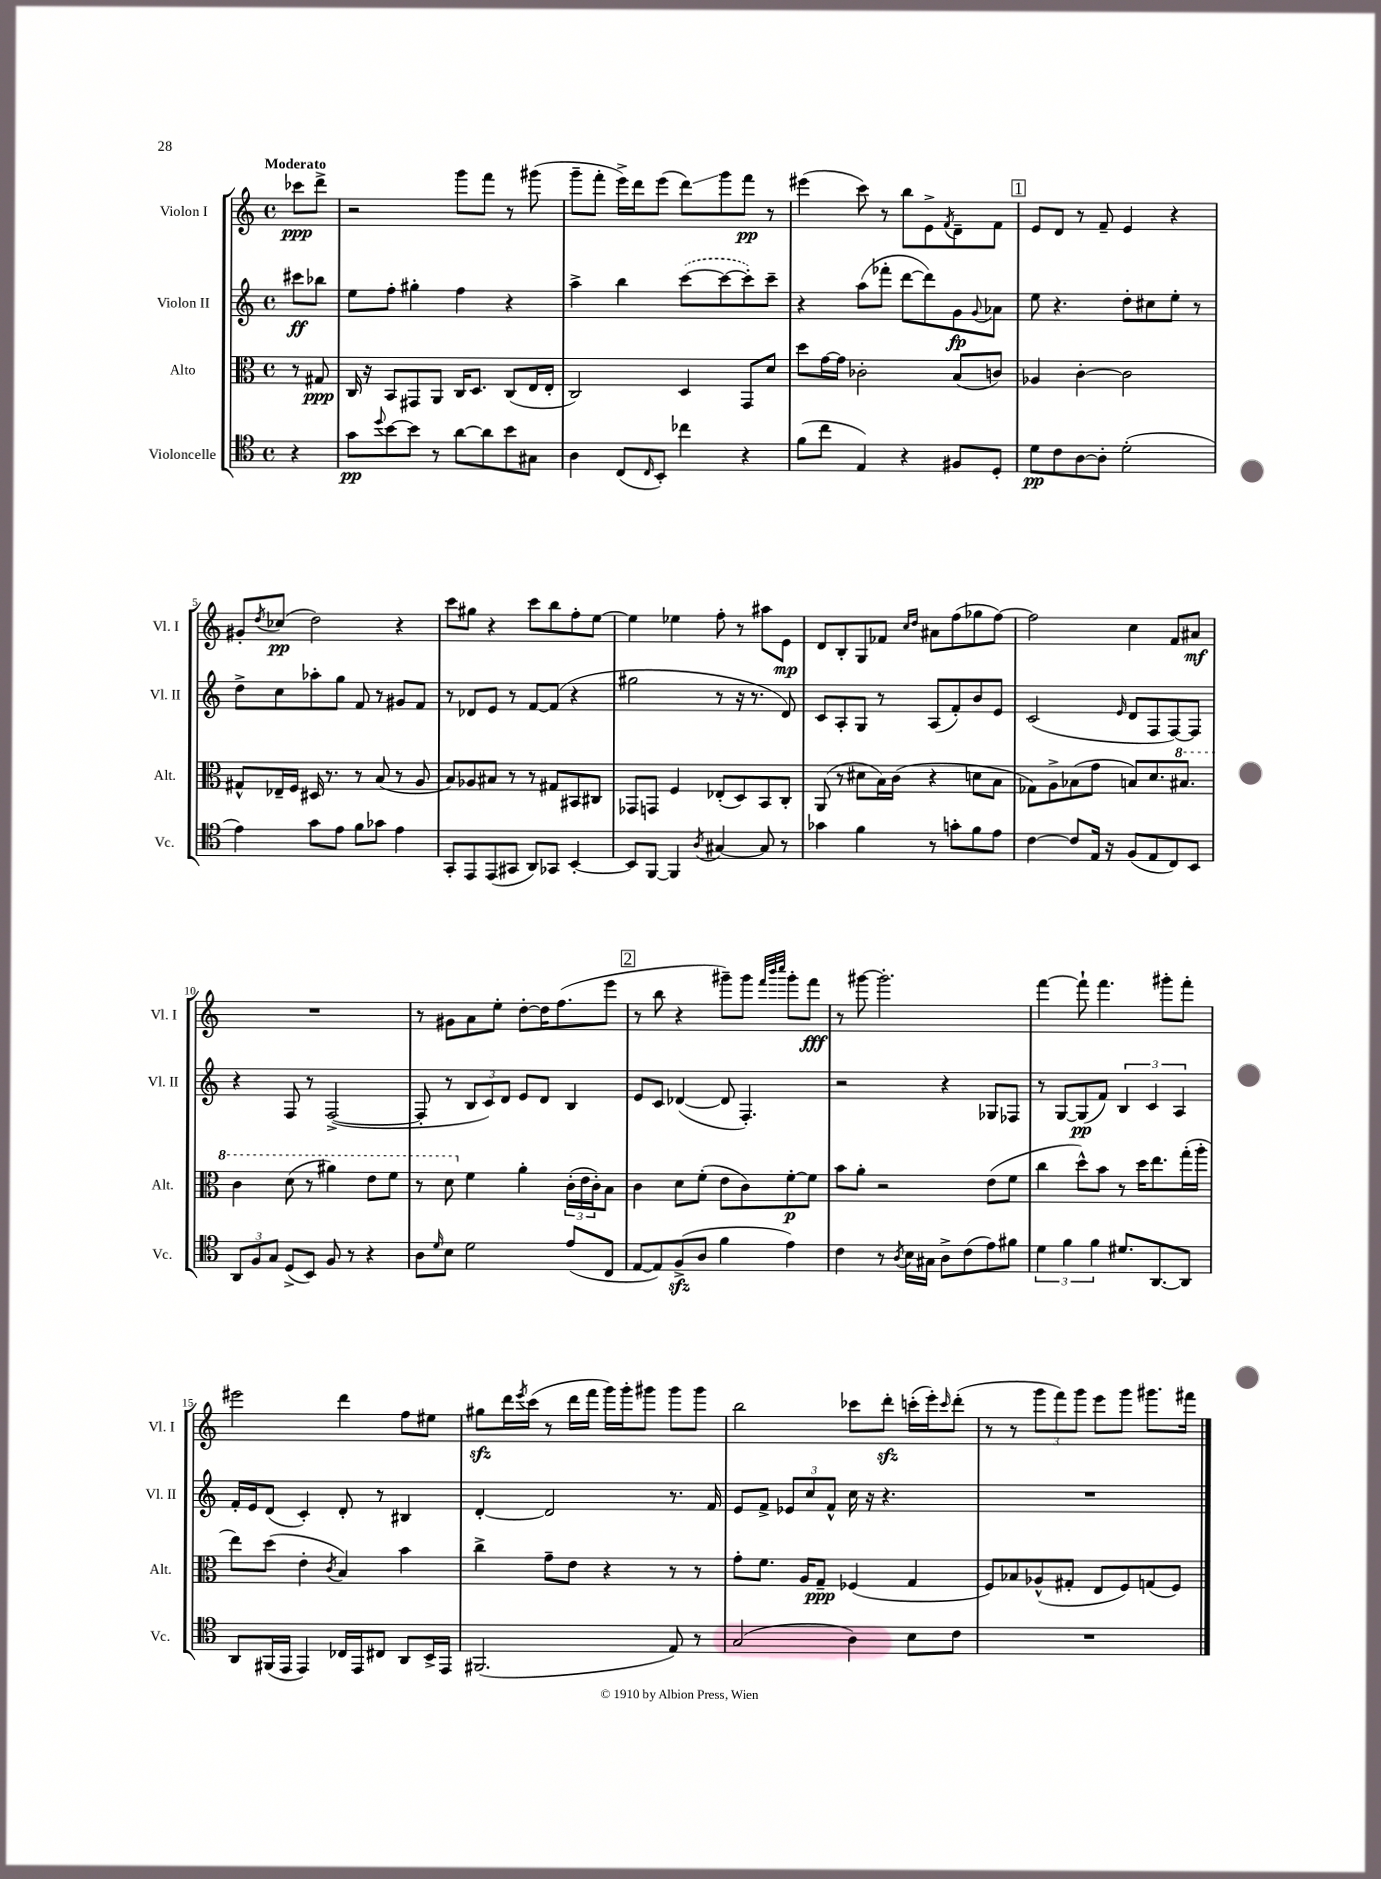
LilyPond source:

<<
\new StaffGroup <<
\new Staff = "s0" \with { instrumentName = "Violon I" shortInstrumentName = "Vl. I" } {
    \clef treble \key c \major \defaultTimeSignature \time 4/4 \partial 4 \tempo "Moderato"
    ces'''8\ppp d'''8-> |
    r2 g'''8 f'''8 r8 gis'''8( |
    g'''8-- f'''8-. e'''16->) d'''16 e'''8( d'''8\glissando) g'''8 f'''8\pp r8 |
    eis'''4( c'''8) r8 b''8 e'8-> \acciaccatura { f'8 } d'8-- f'8 |
    \mark \markup { \box "1" } e'8 d'8 r8 f'8-- e'4 r4 |
    gis'8-. \acciaccatura { d''8 } ces''8\pp( d''2) r4 |
    c'''8 gis''8 r4 c'''8 b''8 f''8-. e''8~ |
    e''4 ees''4 f''8-. r8 ais''8 e'8\mp |
    d'8 b8-. g8 fes'8 \grace { c''16 d''16 } ais'8 f''8( ges''8 f''8~) |
    f''2 c''4 f'8 ais'8\mf |
    R1 |
    r8 gis'8 a'8 e''8-. d''8~-. d''16 f''8.( e'''8 |
    \mark \markup { \box "2" } r8 b''8 r4 gis'''8--) gis'''8 \grace { f'''32 b'''32 c''''32 } gis'''8-. f'''8\fff |
    r8 gis'''8~ gis'''2.-. |
    f'''4~ f'''8-! f'''4. gis'''8-. f'''8-. |
    eis'''2 d'''4 f''8 eis''8 |
    gis''8\sfz d'''16 \acciaccatura { e'''8 } c'''16( r8 d'''16 f'''16 g'''16) g'''16-. gis'''8 gis'''8 gis'''8 |
    b''2 ces'''8 d'''8-.\sfz c'''16-.( e'''16-.) \grace { c'''16 } d'''8-.( |
    r8 r8 \tuplet 3/2 { g'''8 f'''8) g'''8 } e'''8 g'''8 gis'''8. fis'''16 \bar "|." |
}
\new Staff = "s1" \with { instrumentName = "Violon II" shortInstrumentName = "Vl. II" } {
    \clef treble \key c \major \defaultTimeSignature \time 4/4 \partial 4
    cis'''8\ff bes''8 |
    e''8 f''8-. gis''4-. f''4 r4 |
    a''4-> b''4 \once \slurDashed c'''8~( c'''8~ c'''8-.) c'''8-- |
    r4 a''8( fes'''8-. d'''8~ d'''8) g'8\fp \appoggiatura { g'8 } aes'8 |
    \mark \markup { \box "1" } e''8 r4. d''8-. cis''8 e''8-. r8 |
    d''8-> c''8 aes''8-. g''8 f'8 r8 gis'8 f'8 |
    r8 des'8 e'8 r8 f'8~ f'8( r4 |
    gis''2 r8 r16 r8. d'8) |
    c'8 a8-. g8 r8 a8( f'8-.) b'8 e'8 |
    c'2( \grace { e'16 } d'8 f8 f8~) f8 |
    r4 f8 r8 f2~->( |
    f8-. r8 \tuplet 3/2 { b8 c'8) d'8 } e'8 d'8 b4 |
    \mark \markup { \box "2" } e'8 c'8 des'4~( des'8 f4.-.) |
    r2 r4 ges8 fes8 |
    r8 g8~ g8\pp( f'8) \tuplet 3/2 { b4 c'4 a4 } |
    f'16-. e'16 d'8( c'4-.) d'8-. r8 bis4 |
    d'4~-. d'2 r8. f'16 |
    e'8 f'8-> \tuplet 3/2 { ees'8 c''8 f'8-^ } c''16 r16 r4. |
    R1 \bar "|." |
}
\new Staff = "s2" \with { instrumentName = "Alto" shortInstrumentName = "Alt." } {
    \clef alto \key c \major \defaultTimeSignature \time 4/4 \partial 4
    r8 gis8\ppp |
    c16 r16 b,8 gis,8 a,8 c16 d8. c8( e16 e16-. |
    c2) d4 g,8 d'8 |
    d''8 g'16~ g'16 ces'2-. b8( c'8) |
    \mark \markup { \box "1" } aes4 c'4~-. c'2 |
    gis8-^ ees16-- f16 dis16 r8. r8 b8( r8 a8 |
    b8) aes8 bis8 r8 r8 gis8 bis,8 cis8 |
    ges,8 g,8 f4 ees8-.( d8) b,8 c8-. |
    a,8( r8 dis'8 b16) c'16( r4 d'8 b8 |
    ges8) a8-> bes8( g'8 b8) d'8. \ottava #1 bis'8. |
    c''4 d''8( r8 ais''4) e''8 f''8 |
    r8 d''8 \ottava #0 f'4 a'4-. \tuplet 3/2 { c'16-.( e'16 c'16-.) } b8 |
    \mark \markup { \box "2" } c'4 d'8 f'8-.( e'8 c'8) f'8~-.\p f'8 |
    b'8 a'8-. r2 e'8( f'8 |
    c''4 d''8-^) b'8 r8 d''16 e''8. g''16-.( a''16-. |
    e''8) d''8( e'4-. \acciaccatura { c'8 } b4) b'4 |
    c''4-> g'8-- e'8 r4 r8 r8 |
    g'8-. f'8. a16 g8--\ppp fes4( g4 |
    f8) bes8 aes8-^( gis8-. e8 f8) g8( f8) \bar "|." |
}
\new Staff = "s3" \with { instrumentName = "Violoncelle" shortInstrumentName = "Vc." } {
    \clef tenor \key c \major \defaultTimeSignature \time 4/4 \partial 4
    r4 |
    g'8\pp \appoggiatura { d''8 } b'8~ b'8 r8 a'8~ a'8 b'8 gis8 |
    a4 c8( \grace { c16 } b,8-.) ces''4 r4 |
    f'8( c''8 e4) r4 fis8 d8-. |
    \mark \markup { \box "1" } d'8\pp c'8 a8~ a8-. d'2-.( |
    e'4) g'8 e'8 f'8 ges'8 e'4 |
    g,8-. e,8 e,8( gis,8 a,8) ges,8 b,4~-. |
    b,8 f,8~ f,4 \acciaccatura { a8 } gis4~ gis8 r8 |
    ges'4 f'4 r8 g'8-. f'8 e'8 |
    c'4~ c'8 e16 r16 f8( e8 c8) b,8 |
    \tuplet 3/2 { a,8 f8 g8 } d8->( b,8) f8 r8 r4 |
    a8 \grace { d'16 } b8 d'2 e'8( c8 |
    \mark \markup { \box "2" } e8~ e8) f8->\sfz( a8 f'4 e'4) |
    c'4 r8 \acciaccatura { a8 } b16 gis16 a8-> c'8( e'8) fis'8 |
    \tuplet 3/2 { d'4 f'4 f'4 } dis'8. a,8.~ a,8 |
    a,8 fis,16( e,16 e,4) ces16 e,16 cis8 a,8 b,16-> e,16 |
    fis,2.( e8) r8 |
    g2( a4) b8 c'8 |
    R1 \bar "|." |
}
>>
>>
